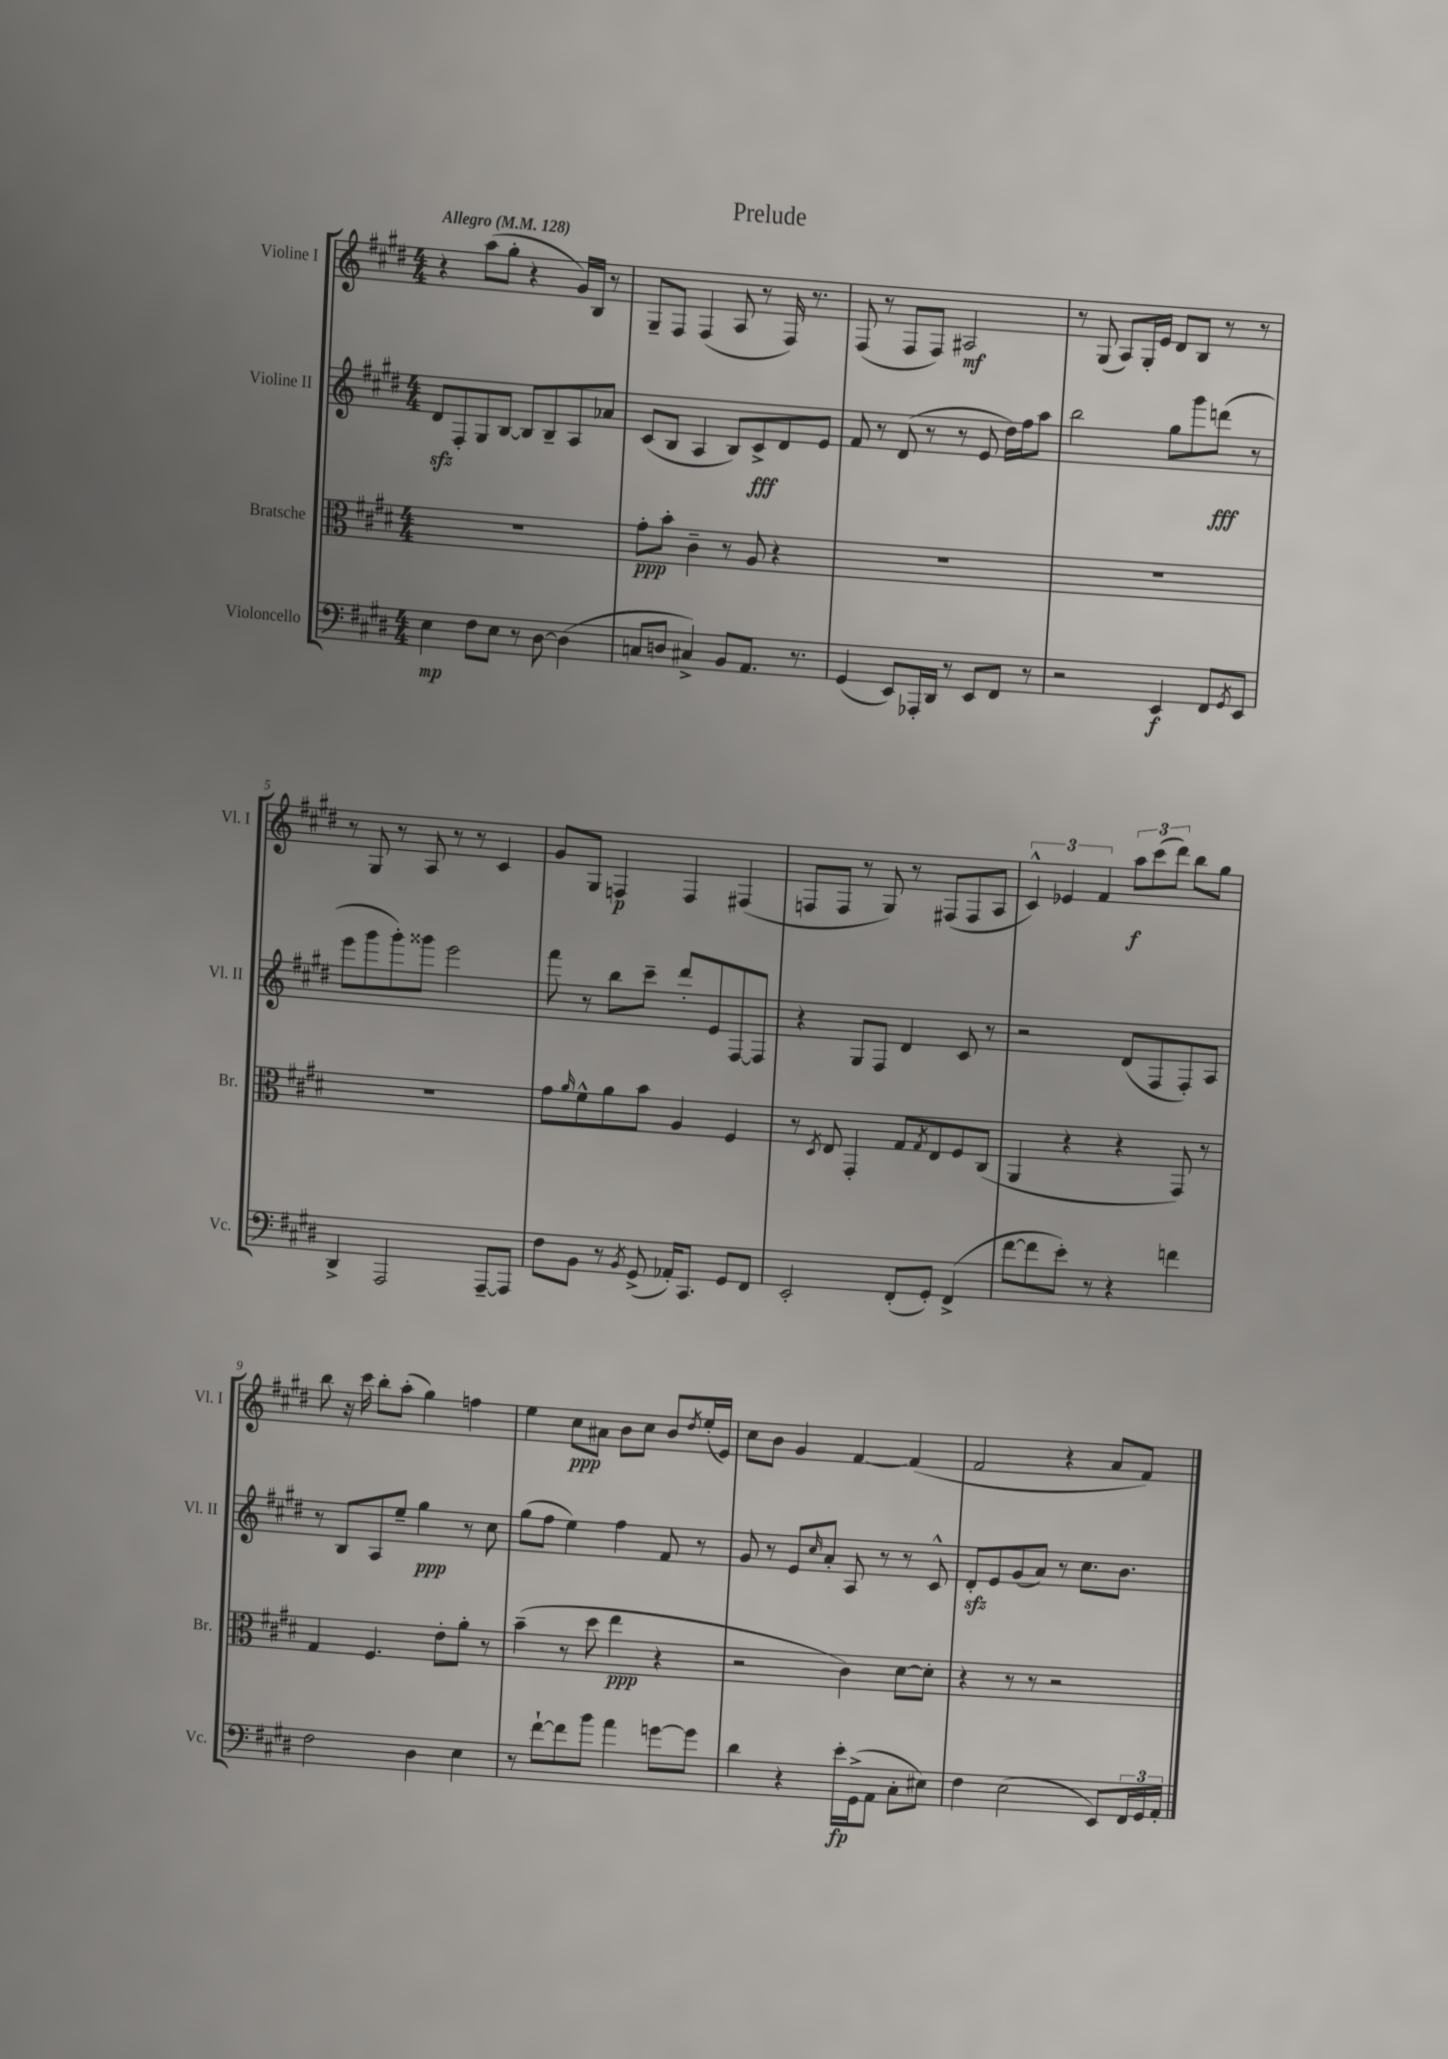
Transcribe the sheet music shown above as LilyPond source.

\header { title = "Prelude" }
<<
\new StaffGroup <<
\new Staff = "s0" \with { instrumentName = "Violine I" shortInstrumentName = "Vl. I" } {
    \clef treble \key e \major \numericTimeSignature \time 4/4 \tempo "Allegro" 4 = 128
    r4 a''8( gis''8-. r4 gis'16) b16 r8 |
    gis8-- fis8 fis4( a8 r8 fis16) r8. |
    fis8( r8 fis8 fis8) ais2\mf |
    r8 gis8( a8) gis16-. e'16 dis'8 b8 r8 r8 |
    r8 gis8 r8 a8 r8 r8 cis'4 |
    gis'8 gis8 f4\p f4 fis4( |
    f8 f8 r8 gis8) r8 fis8( fis8 a8 |
    \tuplet 3/2 { cis'4-^) ees'4 fis'4 } \tuplet 3/2 { a''8\f cis'''8( dis'''8) } b''8 gis''8 |
    b''8 r16 cis'''16 b''8-. a''8-.( gis''4) f''4 |
    e''4 cis''8\ppp ais'8 b'8 cis''8 b'8 \acciaccatura { dis''8 } e''16-.( e'16) |
    cis''8 b'8 gis'4 fis'4~ fis'4( |
    fis'2 r4 a'8 fis'8) \bar "|." |
}
\new Staff = "s1" \with { instrumentName = "Violine II" shortInstrumentName = "Vl. II" } {
    \clef treble \key e \major \numericTimeSignature \time 4/4
    dis'8\sfz fis8-. gis8 b8~ b8 b8-- a8 aes'8 |
    cis'8( b8 a4 b8) cis'8->\fff dis'8 e'8 |
    fis'8 r8 dis'8( r8 r8 e'8 dis''16) fis''16 a''8 |
    b''2 gis''8 gis'''8 d'''8\fff( r8 |
    e'''8 gis'''8 gis'''8-.) gisis'''8 e'''2 |
    fis'''8 r8 b''8 cis'''8-- dis'''8-. e'8 fis8~ fis8 |
    r4 gis8 fis8 dis'4 cis'8 r8 |
    r2 dis'8( fis8 fis8-.) a8 |
    r8 b8 a8 e''8-- gis''4\ppp r8 cis''8 |
    gis''8( fis''8 e''4) fis''4 fis'8 r8 |
    gis'8 r8 e'8 \grace { cis''16 } a'8-. a8 r8 r8 cis'8-^ |
    dis'8-.\sfz e'8 gis'8( a'8) r8 cis''8. b'8. \bar "|." |
}
\new Staff = "s2" \with { instrumentName = "Bratsche" shortInstrumentName = "Br." } {
    \clef alto \key e \major \numericTimeSignature \time 4/4
    R1 |
    gis'8-.\ppp b'8-. cis'4-- r8 a8 r4 |
    R1 |
    R1 |
    R1 |
    gis'8 \grace { a'16 } fis'8-^ a'8 b'8 a4 fis4 |
    r8 \acciaccatura { dis8 } e8 gis,4-. gis8 \acciaccatura { gis8 } e8 fis8 cis8( |
    a,4 r4 r4 gis,8) r8 |
    gis4 fis4. e'8-. a'8-. r8 |
    b'4--( r8 dis''8 e''4\ppp r4 |
    r2 cis'4) dis'8~ dis'8-. |
    r4 r8 r8 r2 \bar "|." |
}
\new Staff = "s3" \with { instrumentName = "Violoncello" shortInstrumentName = "Vc." } {
    \clef bass \key e \major \numericTimeSignature \time 4/4
    e4\mp fis8 e8 r8 dis8~ dis4( |
    c8 d8 cis4->) b,8 a,8. r8. |
    gis,4( e,8) aes,,16-. dis,16 r8 e,8 fis,8 r8 |
    r2 e,4\f fis,8 \acciaccatura { gis,8 } e,8 |
    dis,4-> a,,2 a,,8~-- a,,8 |
    fis8 b,8 r8 \acciaccatura { b,8 } gis,8->( aes,16-.) cis,8. gis,8 fis,8 |
    e,2-. fis,8-.( gis,8-.) fis,4->( |
    fis'8~ fis'8 e'8-.) r8 r4 f'4 |
    fis2 dis4 e4 |
    r8 fis'8~-! fis'8 b'8 a'4 g'8~ g'8 |
    dis'4 r4 e'16-.\fp gis,16->( a,8 cis8-. eis8) |
    fis4 e2( e,8) \tuplet 3/2 { fis,16 gis,16 a,16-. } \bar "|." |
}
>>
>>
